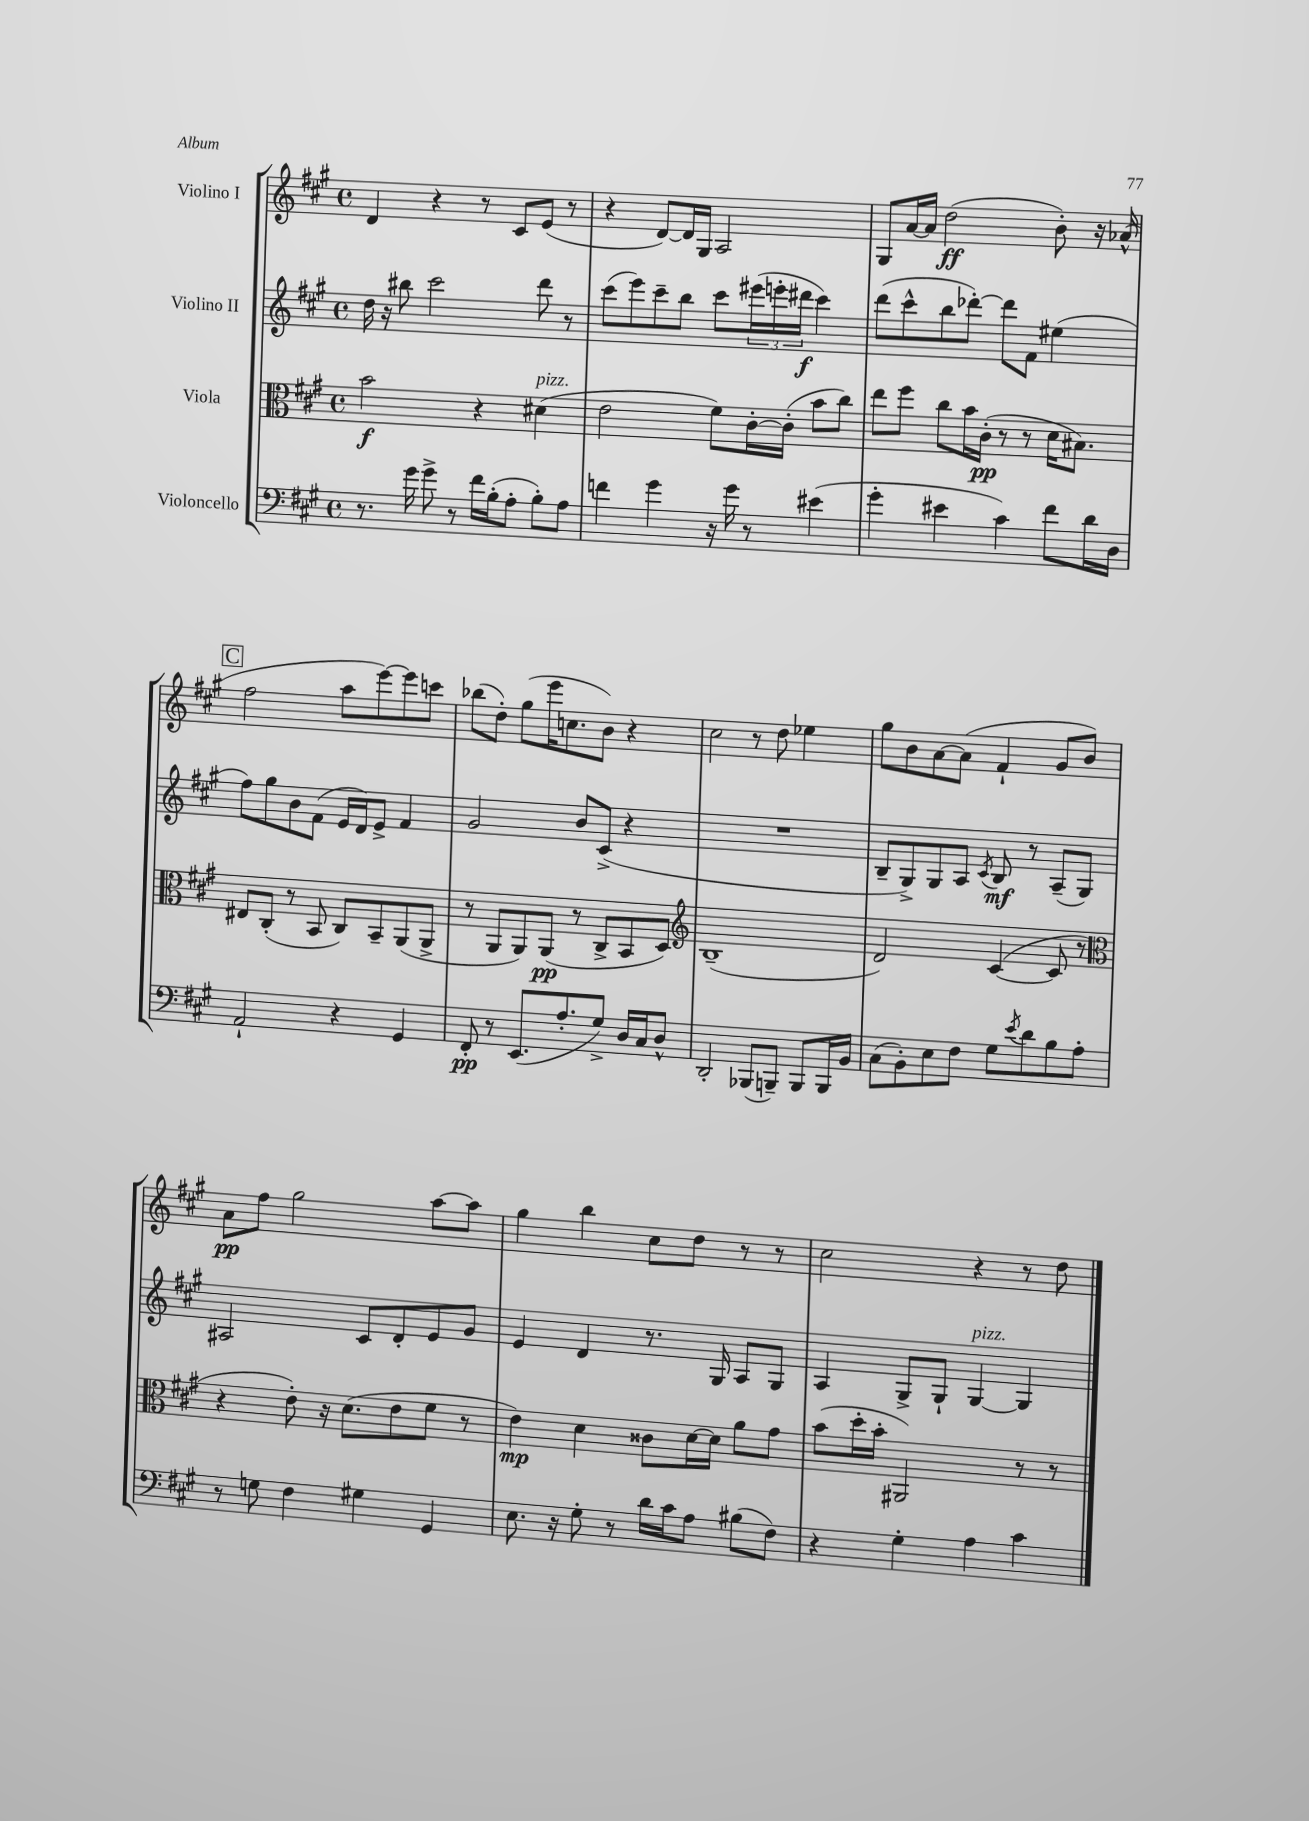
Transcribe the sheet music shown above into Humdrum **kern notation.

**kern	**dynam	**kern	**dynam	**kern	**dynam	**kern	**dynam
*part4	*part4	*part3	*part3	*part2	*part2	*part1	*part1
*staff4	*staff4	*staff3	*staff3	*staff2	*staff2	*staff1	*staff1
*I"Violoncello	*	*I"Viola	*	*I"Violino II	*	*I"Violino I	*
*clefF4	*	*clefC3	*	*clefG2	*	*clefG2	*
*k[f#c#g#]	*	*k[f#c#g#]	*	*k[f#c#g#]	*	*k[f#c#g#]	*
*M4/4	*	*M4/4	*	*M4/4	*	*M4/4	*
*met(c)	*	*met(c)	*	*met(c)	*	*met(c)	*
=97	=97	=97	=97	=97	=97	=97	=97
8.r	.	2b\	f	16dd\	.	4d/	.
.	.	.	.	16r	.	.	.
.	.	.	.	8bb#X\	.	.	.
16g#\	.	.	.	.	.	.	.
8g#^\	.	.	.	2ccc#\	.	4r	.
8r	.	.	.	.	.	.	.
16f#\LL	.	4r	.	.	.	8r	.
(16B'\J	.	.	.	.	.	.	.
8A'\J	.	.	.	.	.	8c#/L	.
!	!	!LO:TX:a:i:t=pizz.	!	!	!	!	!
8B'\L)	.	(4d#X\	.	8ddd\	.	(8e/J	.
8A\J	.	.	.	8r	.	8r	.
=98	=98	=98	=98	=98	=98	=98	=98
4fn\	.	2e\	.	(8ccc#\L	.	4r	.
.	.	.	.	8eee\)	.	.	.
4g#\	.	.	.	8ccc#~\	.	[8d/L)	.
.	.	.	.	8bb\J	.	16d/L]	.
.	.	.	.	.	.	16G#/JJ	.
16r	.	8f#\L)	.	8ccc#\L	.	2A/	.
16g#\	.	.	.	.	.	.	.
8r	.	[16c#'\L	.	(24eee#X\L	.	.	.
.	.	.	.	24eeen'\	.	.	.
.	.	(16c#'\JJ]	.	.	.	.	.
.	.	.	.	24ddd#X\JJ	f	.	.
(4e#X\	.	8b\L	.	4ccc#\)	.	.	.
.	.	8cc#\J)	.	.	.	.	.
=99	=99	=99	=99	=99	=99	=99	=99
4g#'\	.	8ee\L	.	(8ddd\L	.	8G#/L	.
.	.	8ff#\J	.	8ccc#^^\	.	[16a/L	.
.	.	.	.	.	.	16a/JJ]	.
4e#X\	.	8cc#\L	.	8bb\	.	(2dd\	ff
.	.	16b\L	.	[8ddd-X'\J)	.	.	.
.	.	(16c#'\JJ	pp	.	.	.	.
4c#\)	.	8r	.	8ddd-\L]	.	.	.
.	.	8r	.	8f#\J	.	.	.
8f#\L	.	16d\KL	.	(4ee#X\	.	8b'\)	.
.	.	8.B#X\J)	.	.	.	.	.
16d\L	.	.	.	.	.	16r	.
16D\JJ	.	.	.	.	.	(16a-X^^/	.
!!LO:LB:g=z
!!LO:REH:place=s1:t=C
=100	=100	=100	=100	=100	=100	=100	=100
2AA`/	.	8E#X/L	.	8ff#\L)	.	2ff#\	.
.	.	(8C#'/J	.	8gg#\	.	.	.
.	.	8r	.	8b\	.	.	.
.	.	8BB/	.	(8f#\J	.	.	.
4r	.	8C#/L)	.	16e/LL	.	8aa\L	.
.	.	.	.	16d/J)	.	.	.
.	.	8BB~/	.	8e^/J	.	[8eee\)	.
4GG#/	.	(8AA/	.	4f#/	.	8eee\]	.
.	.	8AA^/J	.	.	.	8cccn\J	.
=101	=101	=101	=101	=101	=101	=101	=101
8FF#'/	pp	8r	.	2g#/	.	(8bb-X\L	.
8r	.	8AA/L	.	.	.	8dd'\J)	.
(8.EE/L	.	8AA/)	.	.	.	(8gg#\L	.
.	.	(8AA/J	pp	.	.	16eee\K	.
8.A'/	.	.	.	.	.	8.ccn\	.
.	.	8r	.	8b/L	.	.	.
8G#^/J)	.	8C#^/L	.	(8c#^/J	.	8b\J)	.
16D/LL	.	8BB/	.	4r	.	4r	.
16C#/J	.	.	.	.	.	.	.
8D^^/J	.	8D/J)	.	.	.	.	.
=102	=102	=102	=102	=102	=102	=102	=102
*	*	*clefG2	*	*	*	*	*
2DD'/	.	(1B~	.	1r	.	2cc#\	.
(8BBB-X/L	.	.	.	.	.	8r	.
8BBBn~/J)	.	.	.	.	.	8dd\	.
8BBB/L	.	.	.	.	.	4ee-X\	.
16BBB/L	.	.	.	.	.	.	.
16BB/JJ	.	.	.	.	.	.	.
=103	=103	=103	=103	=103	=103	=103	=103
(8C#\L	.	2d/)	.	8B~/L	.	8gg#\L	.
8BB'\)	.	.	.	8G#^/)	.	8b\	.
8E\	.	.	.	8G#/	.	[8a\	.
8F#\J	.	.	.	8A/J	.	(8a\J]	.
.	.	.	.	8qc#/	.	.	.
8G#\L	.	([4c#/	.	8B/	mf	4f#`/	.
8qe/	.	.	.	.	.	.	.
8d\	.	.	.	8r	.	.	.
8B\	.	8c#/]	.	(8A~/L	.	8g#/L	.
8A'\J	.	8r	.	8G#/J)	.	8b/J)	.
!!LO:LB:g=z
=104	=104	=104	=104	=104	=104	=104	=104
*	*	*clefC3	*	*	*	*	*
8r	.	4r	.	2A#X/	.	8a\L	pp
8Gn\	.	.	.	.	.	8ff#\J	.
4F#\	.	8e'\)	.	.	.	2gg#\	.
.	.	16r	.	.	.	.	.
.	.	(8.d\L	.	.	.	.	.
4G#X\	.	.	.	8c#/L	.	.	.
.	.	8e\	.	8d'/	.	.	.
4GG#/	.	8f#\J	.	8e/	.	[8aa\L	.
.	.	8r	.	8g#/J	.	8aa\J]	.
=105	=105	=105	=105	=105	=105	=105	=105
8.E\	.	4e\)	mp	4e/	.	4gg#\	.
16r	.	.	.	.	.	.	.
8G#'\	.	4d\	.	4d/	.	4bb\	.
8r	.	.	.	.	.	.	.
16d\LL	.	8c##X\L	.	8.r	.	8cc#\L	.
16c#\J	.	.	.	.	.	.	.
8A\J	.	[16d\L	.	.	.	8dd\J	.
.	.	16d\JJ]	.	16G#/	.	.	.
(8B#X\L	.	8a\L	.	8A/L	.	8r	.
8F#\J)	.	8g#\J	.	8G#/J	.	8r	.
=106	=106	=106	=106	=106	=106	=106	=106
4r	.	(8b\L	.	4A/	.	2cc#\	.
.	.	16dd'\L	.	.	.	.	.
.	.	16b'\JJ	.	.	.	.	.
4G#'\	.	2AA#X/)	.	8G#^/L	.	.	.
.	.	.	.	8G#`/J	.	.	.
!	!	!	!	!LO:TX:a:i:t=pizz.	!	!	!
4A\	.	.	.	[4G#/	.	4r	.
4c#\	.	8r	.	4G#/]	.	8r	.
.	.	8r	.	.	.	8dd\	.
==	==	==	==	==	==	==	==
*-	*-	*-	*-	*-	*-	*-	*-
